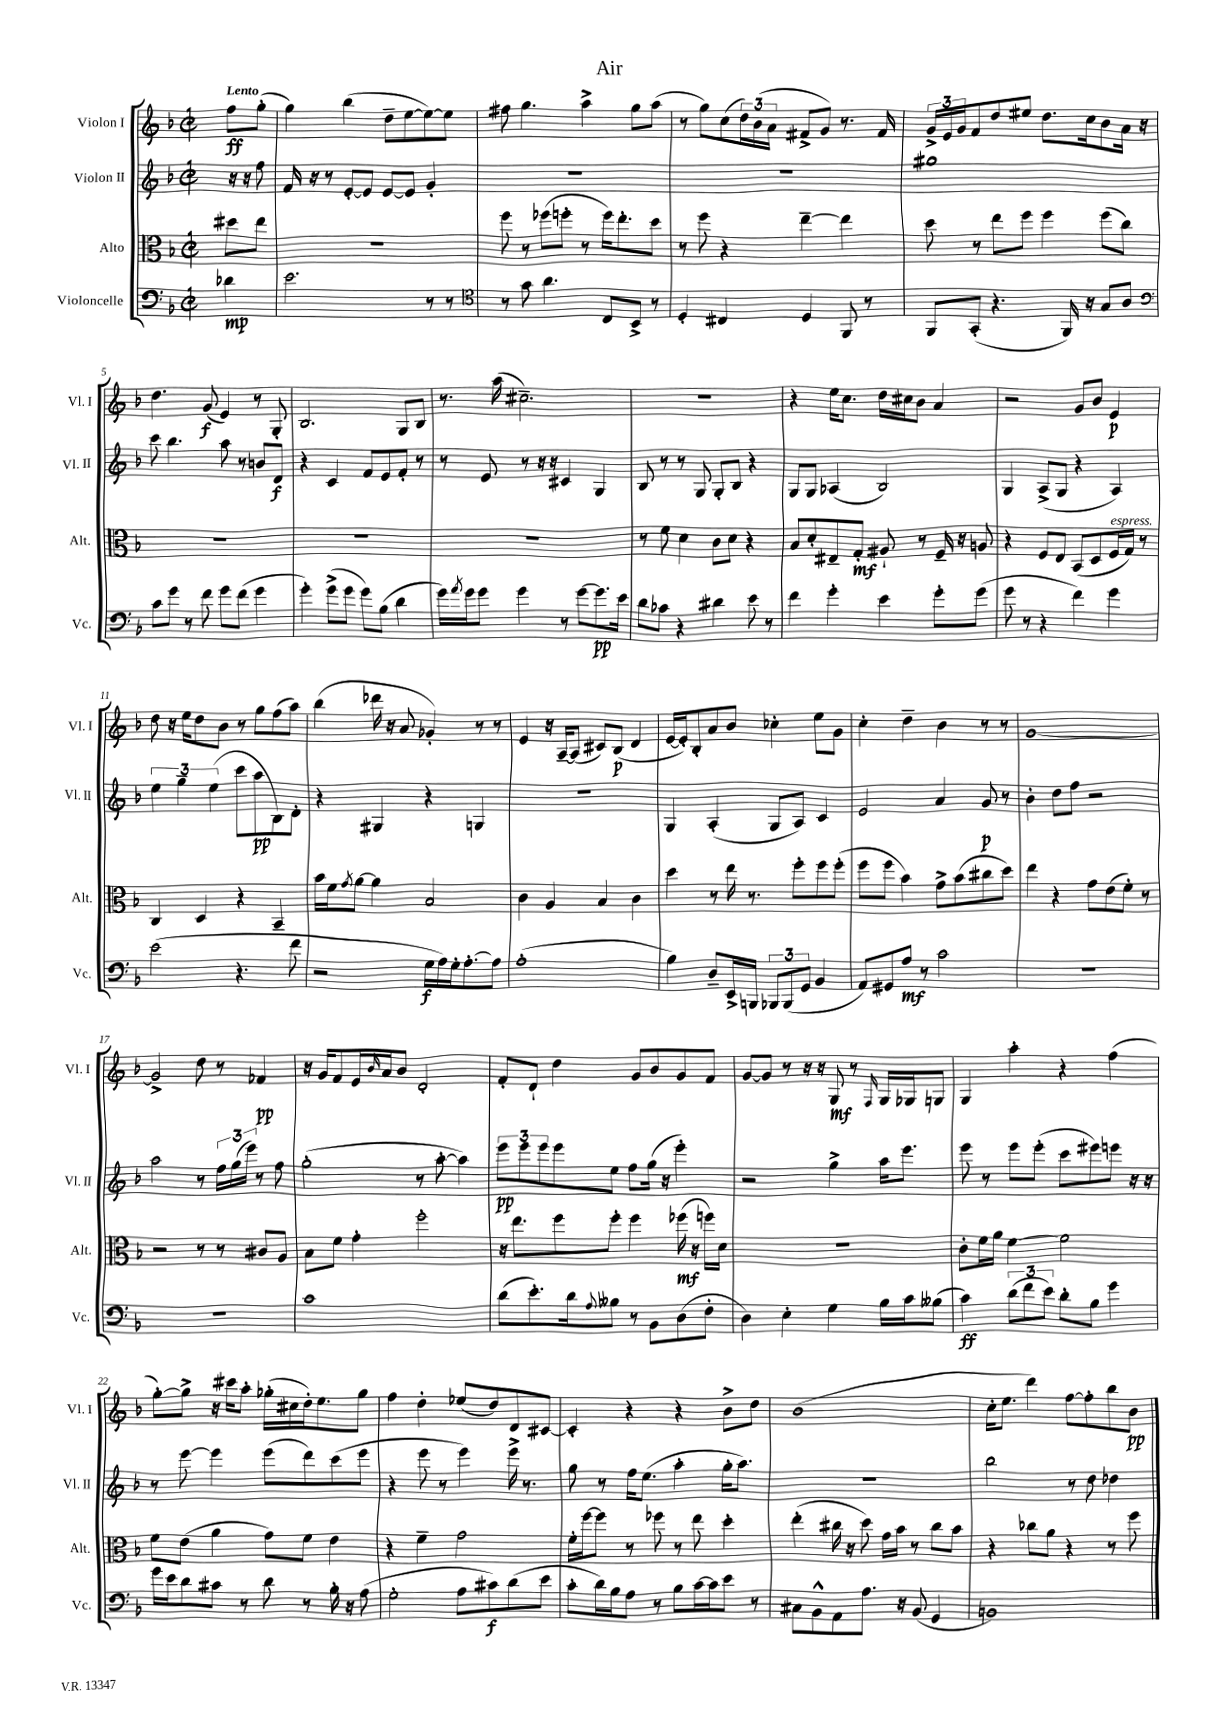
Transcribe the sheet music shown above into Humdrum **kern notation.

**kern	**kern	**kern	**kern
*staff4	*staff3	*staff2	*staff1
*clefF4	*clefC3	*clefG2	*clefG2
*k[b-]	*k[b-]	*k[b-]	*k[b-]
*M2/2	*M2/2	*M2/2	*M2/2
*met(c|)	*met(c|)	*met(c|)	*met(c|)
4d-	8dd#	16r	8ff
.	.	16r	.
.	8ee	8ff	(8gg'
=	=	=	=
2.e	1r	16f	4gg)
.	.	16r	.
.	.	8r	.
.	.	[8e'	(4bb-
.	.	8e]	.
.	.	[8e	8dd~
.	.	8e]	[8ee
8r	.	4g'	8ee_)
8r	.	.	8ee]
=	=	=	=
*clefC4	*	*	*
8r	8ff	1r	8ff#
8g	8r	.	4.gg
4.a	(8ff-	.	.
.	8ff'	.	.
.	8r	.	4aa^
8C	16ff)	.	.
.	8.ee'	.	.
8BB-^	.	.	8gg
8r	8dd	.	(8aa
=	=	=	=
4D'	8r	1r	8r
.	8ff	.	8gg)
4C#	4r	.	(8cc
.	.	.	24dd)
.	.	.	(24b-
.	.	.	24a
4D	[4ee~	.	8f#^
.	.	.	8g)
8FF	4ee]	.	8.r
8r	.	.	.
.	.	.	16f#
=	=	=	=
8FF	8dd	1gg#	24g^
.	.	.	24e
.	.	.	24g
(8GG'	8r	.	8f
4.r	8ee	.	8dd
.	8ff	.	8ee#
.	4ff	.	8.dd
16FF)	.	.	.
16r	.	.	16cc
8G	(8ff	.	8b-
8A	8cc)	.	16a
.	.	.	16r
=	=	=	=
*clefF4	*	*	*
8c	1r	8ccc	4.dd
8g	.	4.bb-	.
8r	.	.	.
8f	.	.	(8g
8g	.	8aa	4e)
(8f	.	8r	.
4g	.	8b	8r
.	.	8d	8G'
=	=	=	=
4g')	1r	4r	2.B-
(8g^	.	4c	.
8g	.	.	.
8g)	.	8f	.
(8B-	.	8e	.
4d	.	8f'	8G
.	.	8r	8B-
=	=	=	=
16g)	1r	8r	8.r
8qa	.	.	.
16g	.	.	.
8g	.	8e	.
.	.	.	(16aa
4g	.	8r	2.cc#~)
.	.	16r	.
.	.	16r	.
8r	.	4c#	.
[8g	.	.	.
8.g]	.	4G	.
16e	.	.	.
=	=	=	=
8d	8r	8B-	1r
8c-	8f	8r	.
4r	4d	8r	.
.	.	8G	.
4d#	8c	8G'	.
.	8d	8B-	.
8e	4r	4r	.
8r	.	.	.
=	=	=	=
4f	8B-	8G	4r
.	8d'	8G	.
4g'	8E#~	(4A-	16ee
.	.	.	8.cc
.	8G'	.	.
4e	8A#`	2B-)	16dd
.	.	.	16cc#
.	8r	.	8b-
8g'	16F~	.	4a
.	16r	.	.
(8g	8A	.	.
=	=	=	=
8g	4r	4G	2r
8r	.	.	.
4r	8F	(8A^	.
.	8E	8G	.
4f)	(8BB-	4r	8g
.	8D	.	8b-
4g	16F	4A)	4e
.	16G)	.	.
.	8r	.	.
=	=	=	=
(2e	4C	6ee	8dd
.	.	.	16r
.	.	6gg~	.
.	.	.	16ee
.	4D	.	8dd
.	.	(6ee	.
.	.	.	8b-
4.r	4r	8ccc	8r
.	.	8aa	8gg
.	4BB-~	8B-)	(8ff
8f	.	8d'	8aa)
=	=	=	=
2r	16b-	4r	(4bb-
.	16f	.	.
.	8qg	.	.
.	[8a	.	.
.	4a]	4G#	16ddd-
.	.	.	16r
.	.	.	8a
16G	2B-	4r	4g-')
16A)	.	.	.
16G'	.	.	.
[8.A'	.	.	.
.	.	4G	8r
8A]	.	.	8r
=	=	=	=
(1A'	4c	1r	4e
.	4A	.	16r
.	.	.	[16A~
.	.	.	(8A]
.	4B-	.	8c#)
.	.	.	(8B-
.	4c	.	4d
=	=	=	=
4B-)	4dd	4G	[16e
.	.	.	16e'])
.	.	.	8B-'
8D~	8r	(4A'	8a
16EE^	16ee	.	8b-
16BBB	8.r	.	.
12BBB-	.	8G	4cc-'
(12BBB-	.	.	.
.	8ff'	8A)	.
12GG	.	.	.
4BB-	8ff	4c	8ee
.	(8ff'	.	8g
=	=	=	=
8AA)	8ff	2e	4cc'
8GG#	8ff	.	.
8A	4b-)	.	4dd~
8r	.	.	.
2c	8g^	4a	4b-
.	(8b-	.	.
.	8cc#	8g	8r
.	8dd)	8r	8r
=	=	=	=
1r	4ee	4b-'	[1g
.	4r	8dd	.
.	.	8ff	.
.	8g	2r	.
.	(8e	.	.
.	8f')	.	.
.	8r	.	.
=	=	=	=
1r	2r	2aa	2g^]
.	8r	8r	8dd
.	8r	24ff	8r
.	.	(24gg	.
.	.	24eee)	.
.	8c#	8r	4f-
.	8A	8ff	.
=	=	=	=
1c	8B-	(2gg'	16r
.	.	.	16g
.	8f	.	8f
.	4g'	.	16e
.	.	.	16qqb-
.	.	.	16a
.	.	.	8b-
.	2ff'	8r	2d'
.	.	[8aa'	.
.	.	4aa])	.
=	=	=	=
(8d	16r	12eee	8f'
.	8.ee	.	.
.	.	12eee	.
8.e')	.	.	8d`
.	.	12eee	.
.	8ff	8eee	4dd
16d	.	.	.
8qqA	.	.	.
8B--	8ff'	8ee	.
8r	4ff	8ff	8g
8BB-	.	(16gg	8b-
.	.	16r	.
(8D	(16ff-	4eee')	8g
.	16r	.	.
8F'	16ff)	.	8f
.	16d	.	.
=	=	=	=
4D)	1r	2r	[8g
.	.	.	8g]
4E'	.	.	8r
.	.	.	16r
.	.	.	16r
4G	.	4gg^	8G
.	.	.	8r
.	.	.	16qqF
16B-	.	16aa	16G
16c	.	8.eee	16G-
(8B--	.	.	8G
=	=	=	=
4c)	8c'	8eee	4G
.	16f	8r	.
.	16a	.	.
(12d	[4f	8eee	4aa'
12f	.	.	.
.	.	(8eee'	.
12e)	.	.	.
8d'	2f]	8ccc	4r
8B-	.	8eee#)	.
4g	.	8eee	(4ff
.	.	16r	.
.	.	16r	.
=	=	=	=
16g	8f	8r	[8gg')
16e	.	.	.
8d	(8e	[8eee	8gg^]
8c#	4a	4eee]	16r
.	.	.	16ccc#
8r	.	.	8aa'
8d	8g)	(8eee	(16gg-'
.	.	.	16cc#
8r	8f	8ddd)	16dd')
.	.	.	8.ee
16B-'	4e	(8ccc	.
16r	.	.	.
(8A	.	8eee	8gg-
=	=	=	=
2G'	4r	4r	4ff
.	4f~	8eee	4dd'
.	.	8r	.
8A	2g	4eee)	(8ee-
8c#)	.	.	8dd)
(8d	.	16eee^	8d
.	.	8.r	.
8e	.	.	[8c#
=	=	=	=
8c'	16f'	8gg	4c#']
.	[16ff	.	.
16d)	8ff]	8r	.
16B-	.	.	.
8A	8r	16ff	4r
.	.	(8.ee	.
8r	8ff-	.	.
8B-	8r	4aa'	4r
[16c	8ee	.	.
16c]	.	.	.
8e	4dd'	16gg'	8b-^
.	.	8.aa)	.
8r	.	.	8dd
=	=	=	=
8C#	(4ee'	1r	(1b-
8BB-^^	.	.	.
8AA	16cc#	.	.
.	16r	.	.
8.A	8dd)	.	.
.	16g	.	.
16r	16b-	.	.
(8BB-	8r	.	.
4GG	8cc#	.	.
.	8b-	.	.
=	=	=	=
1BB)	4r	2bb-	16cc'
.	.	.	8.ee
.	8cc-	.	4ddd)
.	8a	.	.
.	4r	8r	[8ff
.	.	8dd	8ff']
.	8r	4dd-	8bb-
.	8ff	.	8b-
==	==	==	==
*-	*-	*-	*-
